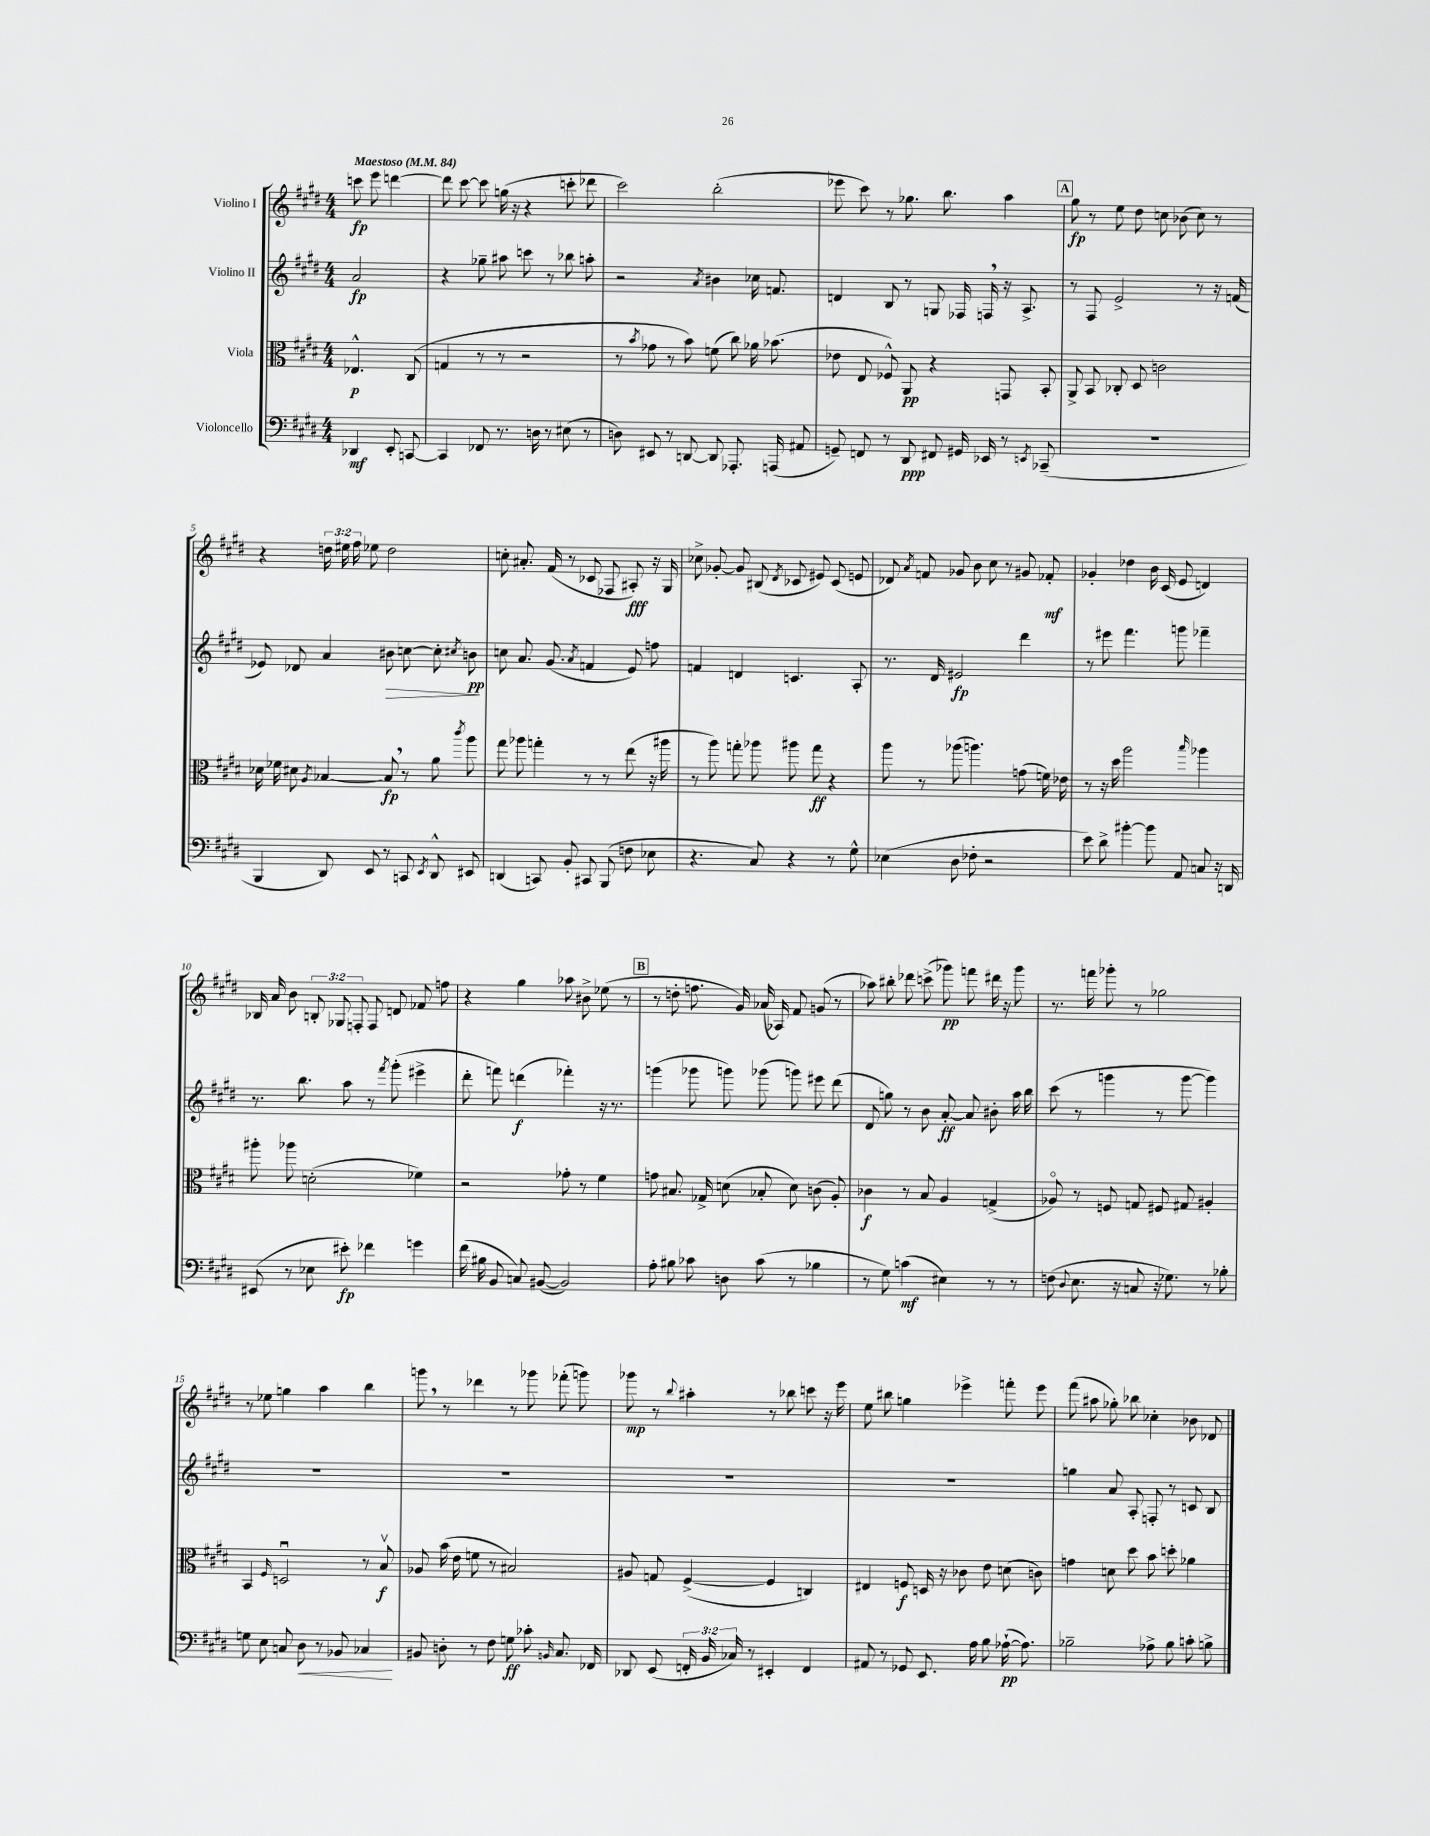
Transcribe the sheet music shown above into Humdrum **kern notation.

**kern	**kern	**kern	**kern
*staff4	*staff3	*staff2	*staff1
*clefF4	*clefC3	*clefG2	*clefG2
*k[f#c#g#d#]	*k[f#c#g#d#]	*k[f#c#g#d#]	*k[f#c#g#d#]
*M4/4	*M4/4	*M4/4	*M4/4
*MM84	*MM84	*MM84	*MM84
4DD-	4.E-^^	2a	8ccc
.	.	.	8eee
8EE'	.	.	[4ddd
[8CC	(8C#	.	.
=	=	=	=
4CC]	4G	4r	8ddd]
.	.	.	[8ccc#
8FF-	8r	8gg-~	8ccc#]
8.r	8r	8aa#	(16gg
.	.	.	16r
.	2r	8ccc	4r
16D	.	.	.
8r	.	8r	.
(8E#	.	8bb-	8ccc'
8r	.	8aa'	8ddd-
=	=	=	=
8D)	8r	2r	2ccc#)
.	8qb	.	.
8EE#	8g-	.	.
8r	8r	.	.
[8DD	8b)	.	.
.	.	8qa	.
8DD]	(8f	4b#	(2bb'
8.AAA-'	8cc#)	.	.
.	16a-	16cc-	.
(16AAA	(8.b-	8.f	.
8AA#	.	.	.
=	=	=	=
8GG~)	8e-	4d	8eee-
8FF	8E	.	8ccc#)
8r	8F-^^)	8B	8r
8DD#	8AA	8r	8.gg-
8FF#	4r	8G	.
.	.	.	8.bb
16GG#	.	16F-	.
16EE-	.	16F	.
8r	8GG	16r	4aa
.	.	8.A^	.
8qEE	.	.	.
(8CC-~	8BB'	.	.
=	=	=	=
1r	8AA^	8r	8gg#
.	8BB	8F#	8r
.	8C-'	2e^	8ee
.	8D#	.	8dd#
.	2c	.	8cc
.	.	.	(8b-
.	.	8r	8cc)
.	.	16r	8r
.	.	(16f	.
=	=	=	=
4BBB	16d-	8e-)	4r
.	16f-	.	.
.	8d#	8d-	.
.	8qA	.	.
8DD#)	[4B-	4a	24dd
.	.	.	24ee#
.	.	.	24ff#
8EE	.	.	8ee-
8r	8B-]	8b#	2dd
8CC	8r	[8cc	.
8qEE	.	.	.
8DD#^^	8a	8cc']	.
.	8qccc#	8qcc#	.
8EE#	8aa	8b	.
=	=	=	=
(4DD	8gg#	8cc	8cc'
.	8aa-	8.a	8.a#'
8CC)	4gg'	.	.
.	.	(8.g#	(16f#
8BB'	.	.	8r
.	.	8qa	.
8CC#	8r	4f	8c-
(8BBB	8r	.	8F-
8F	(8ee	8e)	8A#')
8E-	16r	8ff	16r
.	16aa#	.	16G#
=	=	=	=
4.r	8r	4f	8cc-^
.	8aa)	.	[8g-'
.	8gg'	4d	8g-]
8C#)	8aa-	.	(8B#
.	.	.	8qd#
4r	8aa#	4.c	8c-
.	8gg	.	8e#)
8r	4r	.	(8c-
8G#^^	.	8A'	8e
=	=	=	=
(4E-	8aa	8.r	8d-)
.	.	.	8qa
.	8r	.	8f
.	.	16d#	.
8D#	(8aa-	2e#	8g-
8F-'	4.aa)	.	8b
2r	.	.	8cc#
.	.	.	8r
.	(8g	4ddd#	8g#
.	16f)	.	8f-'
.	16e-	.	.
=	=	=	=
8e)	8r	8r	4g-'
8d#^	16r	8eee#	.
.	16dd#	.	.
[4b#'	2aa	4.fff#	4dd-
8b#]	.	.	16b
.	.	.	(16c#
8AA	.	8ggg	8e
.	16qqbb	.	.
8C	4aa-	4fff-~	4d)
16r	.	.	.
16DD	.	.	.
=	=	=	=
(8EE#	8aa#'	8.r	16B-
.	.	.	16a
8r	8aa-	.	8b
.	.	8.bb	.
8E-	(2d'	.	12B'
.	.	.	12G-
8e#')	.	8aa	.
.	.	.	12F'
4f-	.	8r	8F
.	.	8qfff#	.
.	.	(8ggg#'	8d
4g	4f-)	4eee#^	8f-
.	.	.	8ff
=	=	=	=
(16f#	2r	8ddd#'	4r
16B#	.	.	.
8BB	.	8fff)	.
8C)	.	(4ddd	4gg#
([8BB#	.	.	.
2BB#])	8g-'	4fff-')	8aa-
.	8r	.	8b#^
.	4f#	16r	(8ee-
.	.	8.r	.
.	.	.	8r
=	=	=	=
8A'	8g	(4ggg	8r
8B#	8.B#	.	8dd'
8c-	.	8ggg-	8.ff
.	16G-^	.	.
8D	(8d	8ggg)	.
.	.	.	16g#)
(8c-	8B-'	(8ggg-	(16a-
.	.	.	16A-)
8r	8d)	8ggg)	8f#
4B-	(8c	8eee#	(8g
.	8A')	(8ddd#	8r
=	=	=	=
8r	4c-	8d#	8aa-)
8G#)	.	8gg)	8bb#'
(4c	8r	8r	8ddd-
.	8B	8b	(8ccc^
4E#)	4A	[8a'	8ggg-)
.	.	8a]	8fff
8r	(4G^	8b#'	16ddd#
.	.	.	16r
8r	.	16aa	8ggg-
.	.	16bb	.
=	=	=	=
(8F	8A-o)	(8ccc#	8.r
8qqD#	.	.	.
8.E	8r	8r	.
.	.	.	16fff
.	8F	4ggg	8ggg-'
16r	.	.	.
8C	8G	.	8r
16r	8F#	8r	2gg-
8.G-)	.	.	.
.	8G#	[8ggg	.
8r	4A#'	4ggg])	.
8B-'	.	.	.
=	=	=	=
8G	4BB	1r	8r
8E	.	.	8ee-
.	16qqF#	.	.
8C	2Du	.	4gg
8D#	.	.	.
8r	.	.	4aa
8BB-	.	.	.
4C-	8r	.	4bb
.	8Bv	.	.
=	=	=	=
8BB#	8A-	1r	8ggg
8D'	(16b	.	8r
.	16e	.	.
8r	8f	.	4ddd-
8F#	8r	.	.
8G	2B#)	.	8r
8c-'	.	.	8ggg-
16qqBB	.	.	.
8.C#	.	.	(8fff-'
.	.	.	8ggg)
16FF-	.	.	.
=	=	=	=
8DD-	8A#	1r	8ggg-
(8EE	8G	.	8r
.	.	.	8qqbb
24FF'	([4F#^	.	4aa#'
24BB	.	.	.
24C-)	.	.	.
8r	.	.	.
4EE#'	4F#]	.	8r
.	.	.	8bb-
4FF	4C)	.	8ccc
.	.	.	16r
.	.	.	16eee
=	=	=	=
8AA#	4E#	1r	8ee
8r	.	.	8bb#
8GG-	8F	.	4gg
8.EE	16D	.	.
.	16r	.	.
.	8c-	.	4eee-^
16A	.	.	.
8B	8e	.	.
([16A-`	(8d	.	8fff'
8.A-])	.	.	.
.	8c)	.	8eee-
=	=	=	=
2B-~	4g	4gg	(8fff#
.	.	.	8aa#
.	8d	8a	8gg-')
.	8dd#	8A'	8bb-
8A-^	8b	8F'	4cc-'
8B-	8dd'	8r	.
8c'	4a-	8c	8b-
8B^	.	8B	8d-
==	==	==	==
*-	*-	*-	*-
